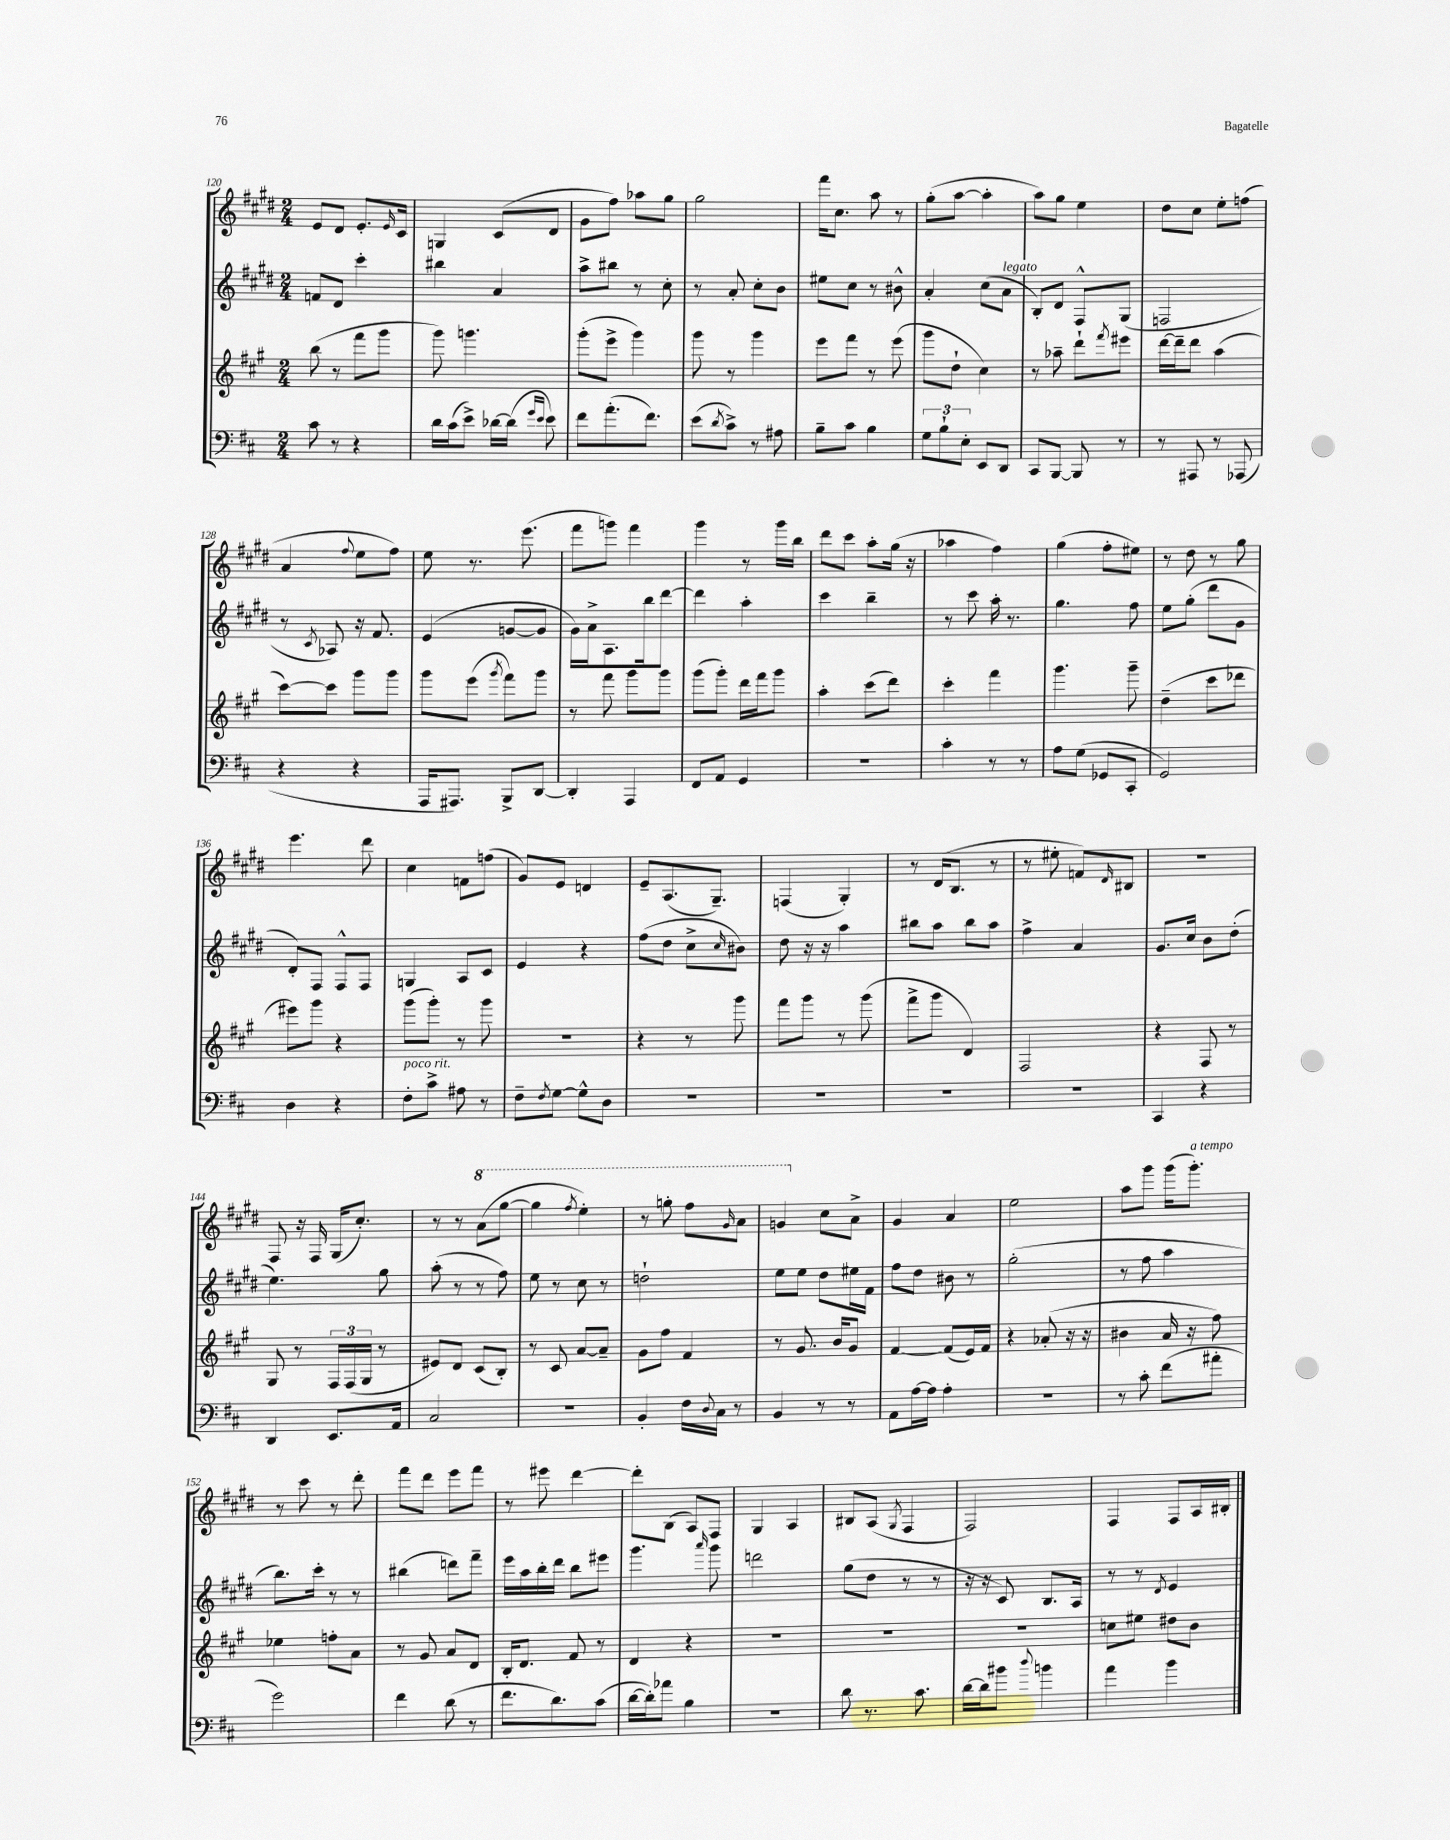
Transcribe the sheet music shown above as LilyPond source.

<<
\new StaffGroup <<
\new Staff = "s0" {
    \clef treble \key e \major \numericTimeSignature \time 2/4
    e'8 dis'8 e'8.-. \grace { e'16 } cis'16 |
    g4 cis'8( dis'8 |
    gis'8 fis''8) aes''8 gis''8 |
    gis''2 |
    fis'''16 cis''8. a''8 r8 |
    gis''8-.( a''8~ a''4-. |
    a''8) gis''8 e''4 |
    dis''8 cis''8 e''8-. f''8( |
    a'4 \appoggiatura { fis''8 } e''8 fis''8) |
    e''8 r8. e'''8.( |
    fis'''8 g'''8) fis'''4 |
    gis'''4 r8 gis'''16 b''16 |
    dis'''8 cis'''8 a''8-. gis''16( r16 |
    aes''4 fis''4) |
    gis''4( fis''8-. eis''8) |
    r8 dis''8 r8 gis''8 |
    e'''4. dis'''8 |
    cis''4 f'8 f''8( |
    gis'8) e'8 d'4 |
    e'8-- a8.( gis8.--) |
    f4( gis4-.) |
    r8 dis'16( b8. r8 |
    r8 eis''8-. f'8) \grace { dis'16 } bis8 |
    r2 |
    fis8 r16 fis16 gis16( cis''8.-.) |
    r8 r8 \ottava #1 a''8( gis'''8~ |
    gis'''4 \acciaccatura { fis'''8 } e'''4-.) |
    r8 g'''8-. fis'''8 \grace { gis''16 } a''8 |
    g''4 \ottava #0 cis''8 a'8-> |
    gis'4 a'4 |
    e''2 |
    a''8 gis'''8 gis'''16( gis'''8.-.^\markup { \italic "a tempo" }) |
    r8 cis'''8 r8 dis'''8-. |
    fis'''8 dis'''8 e'''8 fis'''8 |
    r8 eis'''8 dis'''4~ |
    dis'''8-. b8( a8) fis8 |
    gis4 a4 |
    bis8 a8( \acciaccatura { gis8 } fis4 |
    fis2) |
    fis4 fis8 a16 bis16-. \bar "|." |
}
\new Staff = "s1" {
    \clef treble \key e \major \numericTimeSignature \time 2/4
    f'8 dis'8 cis'''4-. |
    bis''4 a'4 |
    a''8-> bis''8 r8 cis''8-. |
    r8 a'8-. cis''8-. b'8 |
    eis''8 cis''8 r8 bis'8-^ |
    a'4-. cis''8( a'8^\markup { \italic "legato" } |
    b8-.) dis'8 fis8-^ gis8( |
    f2 |
    r8 \acciaccatura { cis'8 } aes8) r16 fis'8. |
    e'4( g'8~ g'8 |
    gis'16) a'16-> a8. b''16 dis'''8~ |
    dis'''4 a''4-. |
    cis'''4 b''4-- |
    r8 cis'''8 a''16-. r8. |
    gis''4. fis''8 |
    e''8 gis''8-.( dis'''8 gis'8 |
    dis'8-.) fis8 fis8-^ fis8 |
    g4 a8 cis'8 |
    e'4 r4 |
    fis''8( dis''8 cis''8-> \grace { cis''16 } bis'8) |
    dis''8 r16 r16 a''4 |
    bis''8 a''8 bis''8 a''8 |
    fis''4-> a'4 |
    gis'8. cis''16 b'8 dis''8-.( |
    e''4.) gis''8 |
    a''8-.( r8 r8 fis''8) |
    e''8 r8 cis''8 r8 |
    d''2-! |
    e''8 e''8 dis''8 eis''16 fis'16 |
    fis''8 dis''8 bis'8 r8 |
    gis''2-.( |
    r8 fis''8 a''4 |
    b''8.) cis'''16-. r8 r8 |
    bis''4( d'''8) fis'''8-- |
    e'''16 a''16 b''16-. dis'''16 b''8 eis'''8 |
    gis'''4. \grace { a'''16 } gis'''8 |
    d'''2 |
    gis''8( dis''8 r8 r8 |
    r16 r16 cis'8) b8. a16 |
    r8 r8 \acciaccatura { dis'8 } e'4 \bar "|." |
}
\new Staff = "s2" {
    \clef treble \key a \major \numericTimeSignature \time 2/4
    b''8( r8 fis'''8 gis'''8 |
    gis'''8) g'''4. |
    gis'''8-.( e'''8-> gis'''4) |
    gis'''8 r8 gis'''4 |
    e'''8 fis'''8 r8 e'''8( |
    gis'''8 d''8-! cis''4) |
    r8 aes''8-- d'''8-! \acciaccatura { fis'''8 } eis'''8 |
    d'''16~ d'''16-- d'''8 a''4( |
    cis'''8~) cis'''8 gis'''8 gis'''8 |
    gis'''8 e'''8( \acciaccatura { gis'''8 } fis'''8) gis'''8 |
    r8 fis'''8 gis'''8 gis'''8 |
    gis'''8( gis'''8-.) d'''16 fis'''16 gis'''8 |
    a''4-. cis'''8( d'''8) |
    cis'''4-. fis'''4 |
    gis'''4. gis'''8-- |
    d''4--( cis'''8 des'''8 |
    eis'''8) gis'''8 r4 |
    gis'''8( gis'''8-.) r8 gis'''8 |
    r2 |
    r4 r8 gis'''8 |
    fis'''8 gis'''8 r8 gis'''8( |
    fis'''8-> gis'''8 d'4) |
    fis2 |
    r4 fis8 r8 |
    gis8 r8 \tuplet 3/2 { fis16 fis16( gis16 } r8 |
    eis'8) d'8 cis'8( b8-.) |
    r8 cis'8 a'8~ a'8-- |
    gis'8 fis''8 fis'4 |
    r8 gis'8. b'16 gis'8 |
    fis'4~ fis'8( e'16) fis'16 |
    r4 aes'8-.( r16 r16 |
    bis'4 a'16 r16 fis''8) |
    ees''4 f''8-. a'8 |
    r8 gis'8 a'8 d'8 |
    b16-. d'8. fis'8 r8 |
    d'4 r4 |
    R2 |
    R2 |
    R2 |
    c''8 eis''8 dis''8 b'8 \bar "|." |
}
\new Staff = "s3" {
    \clef bass \key d \major \numericTimeSignature \time 2/4
    cis'8 r8 r4 |
    d'16 cis'16( e'8->) des'16~ des'16( \grace { g'16 e'16 } e'8) |
    fis'8 a'8.-.( fis'8.) |
    e'8( \acciaccatura { d'8 } cis'8->) r8 ais8 |
    b8-- cis'8 b4 |
    \tuplet 3/2 { g8 b8-! e8-. } e,8 d,8 |
    cis,8 b,,8~ b,,8 r8 |
    r8 ais,,8 r8 aes,,8( |
    r4 r4 |
    a,,16 ais,,8.) b,,8-> d,8~ |
    d,4-. a,,4 |
    fis,8 a,8 g,4 |
    r2 |
    cis'4-. r8 r8 |
    a8 g8( ges,8 cis,8-. |
    g,2) |
    d4 r4 |
    fis8-.^\markup { \italic "poco rit." } cis'8-> ais8 r8 |
    fis8-- \acciaccatura { fis8 } g8~ g8-^ d8 |
    R2 |
    R2 |
    R2 |
    R2 |
    cis,4 r4 |
    d,4 e,8. a,16 |
    cis2 |
    R2 |
    b,4-. fis16 \appoggiatura { d8 } cis16 r8 |
    b,4 r8 r8 |
    a,8 a16~ a16 a4-. |
    r2 |
    r8 cis'8-. fis'8( ais'8-. |
    g'2) |
    fis'4 d'8( r8 |
    fis'8. d'8.) cis'8( |
    d'16~ d'16-.) aes'8 b4 |
    R2 |
    d'8 r8. cis'8. |
    d'16~ d'16 bis'8 \appoggiatura { d''8 } b'4 |
    a'4 b'4 \bar "|." |
}
>>
>>
\layout { \context { \Score currentBarNumber = #120 } }
